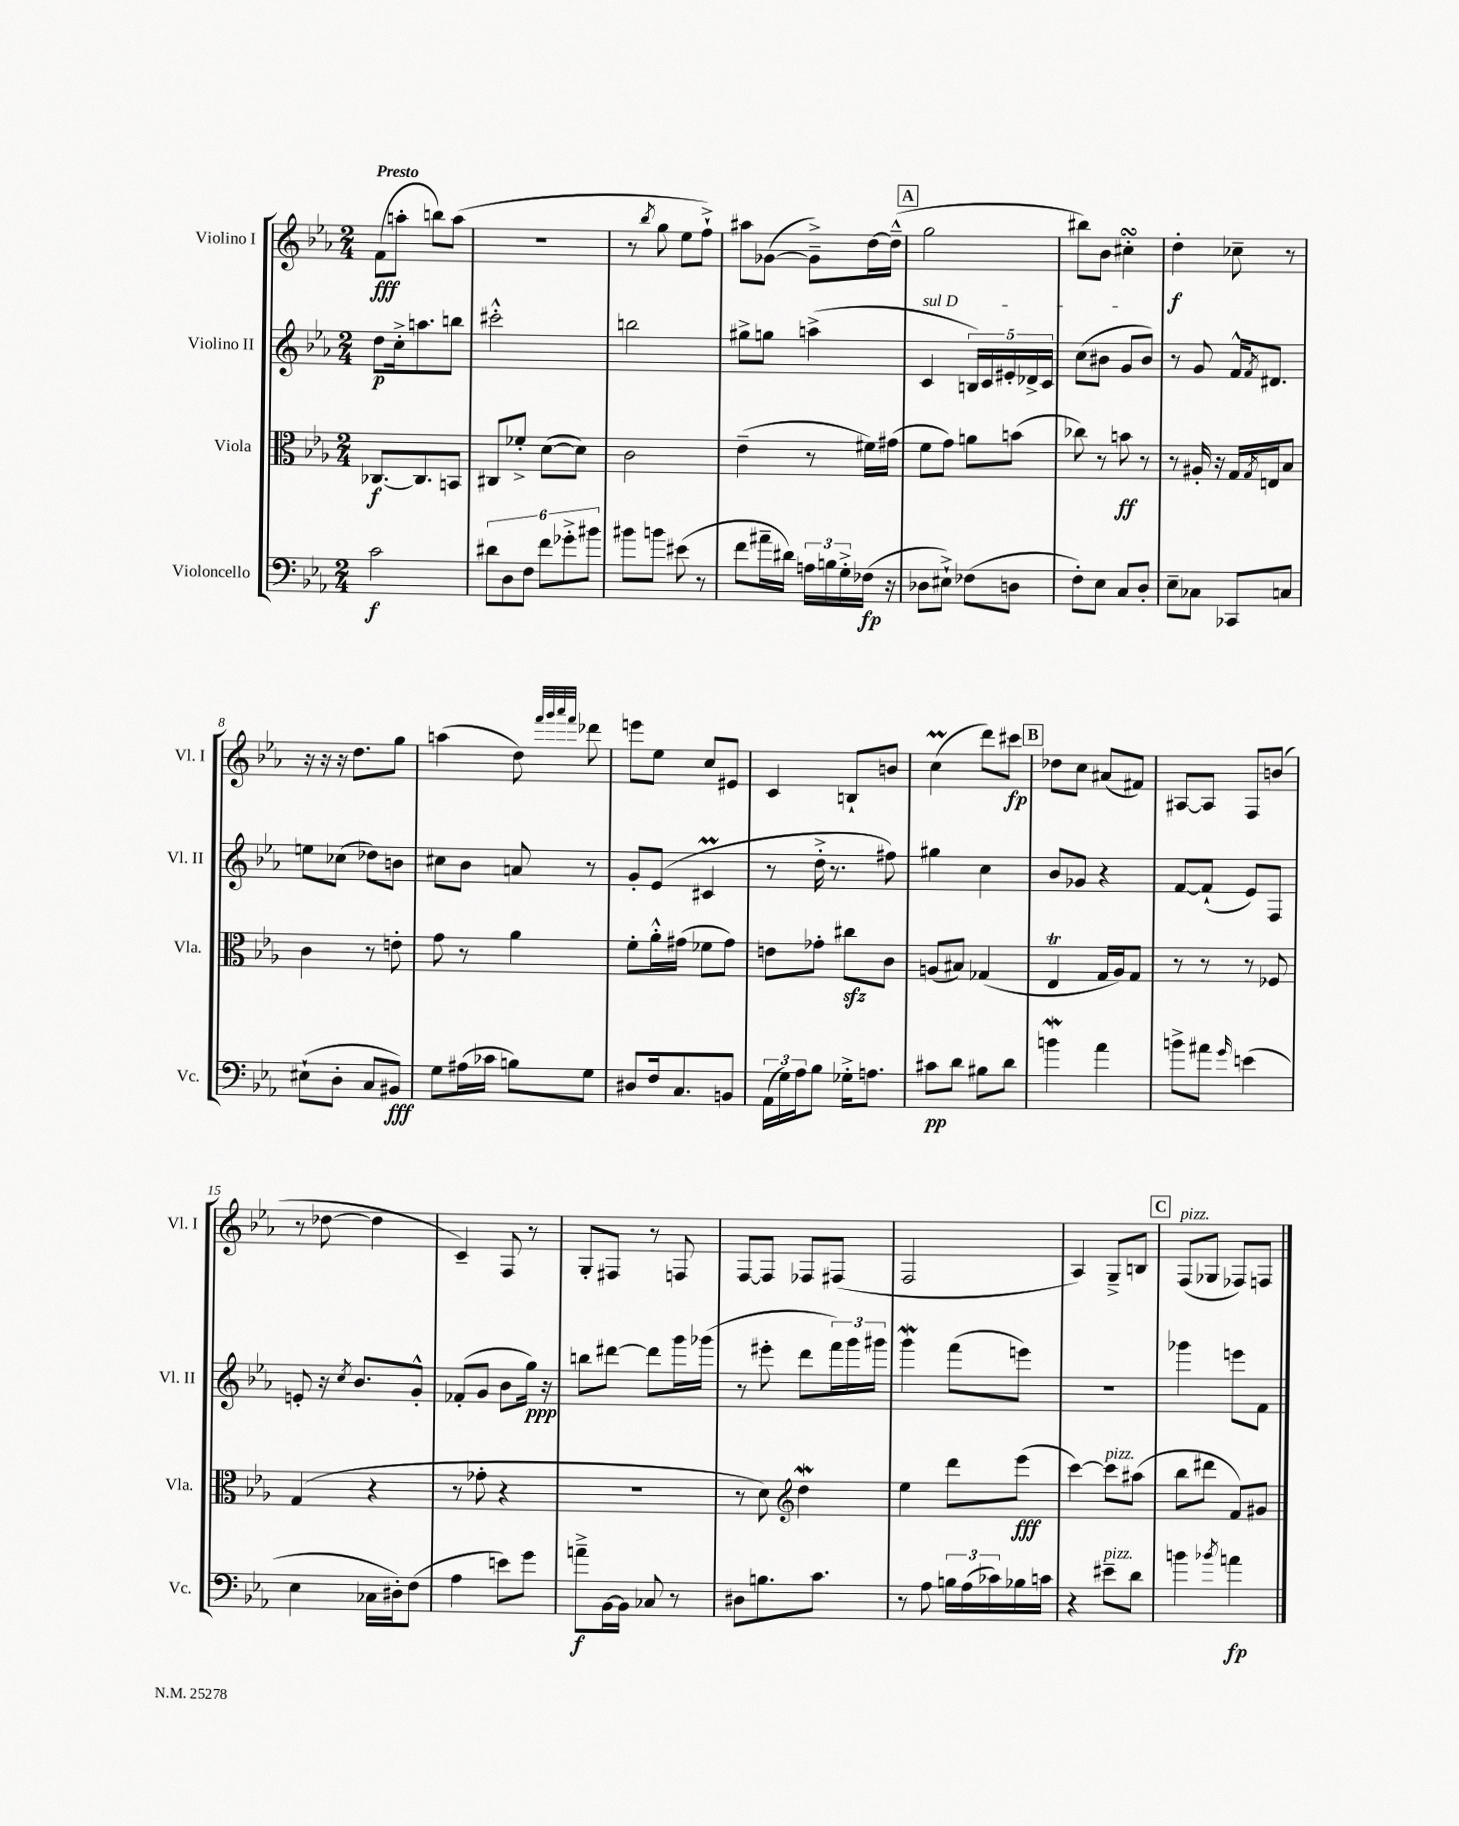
<<
\new StaffGroup <<
\new Staff = "s0" \with { instrumentName = "Violino I" shortInstrumentName = "Vl. I" } {
    \clef treble \key ees \major \numericTimeSignature \time 2/4 \tempo "Presto"
    f'8\fff( a''8-. b''8) a''8( |
    R2 |
    r8 \acciaccatura { bes''8 } g''8 ees''8 f''8-!->) |
    ais''8 ges'8~( ges'8--->) d''16~ d''16---^( |
    \mark \markup { \box "A" } g''2 |
    bis''8) bes'8 cis''4-.\turn |
    d''4-.\f ces''8-- r8 |
    r16 r16 r16 d''8. g''8 |
    a''4( d''8) \grace { f'''32 g'''32 aes'''32 f'''32 } des'''8 |
    e'''8 ees''8 c''8 eis'8 |
    c'4 b8-! b'8 |
    c''4\prall( d'''8) cis'''8\fp |
    \mark \markup { \box "B" } des''8 c''8 ais'8( fis'8) |
    ais8~ ais8 f8 b'8( |
    r8 des''8~ des''4 |
    c'4--) f8 r8 |
    g8-. fis8 r8 f8 |
    f8~ f8 fes8 fis8( |
    f2 |
    aes4) g8---> b8 |
    \mark \markup { \box "C" } f8^\markup { \italic "pizz." }( ges8 fes8) f8 \bar "|." |
}
\new Staff = "s1" \with { instrumentName = "Violino II" shortInstrumentName = "Vl. II" } {
    \clef treble \key ees \major \numericTimeSignature \time 2/4
    d''8\p c''16-.-> a''8. b''8 |
    cis'''2-.-^ |
    b''2 |
    gis''8-> g''8 a''4->( |
    \mark \markup { \box "A" } \once \override TextSpanner.bound-details.left.text = \markup { \italic "sul D" } c'4\startTextSpan \tuplet 5/4 { b16) c'16 eis'16-. des'16-> c'16 } |
    c''8( bis'8 g'8 bis'8\stopTextSpan) |
    r8 g'8 f'16-^ \acciaccatura { f'8 } dis'8. |
    e''8 ces''8( des''8) b'8 |
    cis''8 bes'8 a'8 r8 |
    g'8-. ees'8( cis'4\prall |
    r8 d''16-.-> r8. fis''8) |
    gis''4 c''4 |
    \mark \markup { \box "B" } bes'8 ges'8 r4 |
    f'8~ f'8-!( ees'8) f8 |
    e'8-. r16 \acciaccatura { c''8 } bes'8. g'8-.-^ |
    fes'8-.( g'8 bes'8 g''16\ppp) r16 |
    b''8 dis'''8~ dis'''8 g'''16 ges'''16( |
    r8 eis'''8-. d'''8 \tuplet 3/2 { f'''16) g'''16 gis'''16 } |
    g'''4\mordent f'''8( e'''8) |
    R2 |
    \mark \markup { \box "C" } ges'''4 e'''8 f'8 \bar "|." |
}
\new Staff = "s2" \with { instrumentName = "Viola" shortInstrumentName = "Vla." } {
    \clef alto \key ees \major \numericTimeSignature \time 2/4
    ces8.~\f ces8. b,8 |
    cis8 fes'8-.-> d'8~( d'8) |
    c'2 |
    ees'4--( r8 fis'16) gis'16( |
    \mark \markup { \box "A" } f'8 g'8) a'8 b'8( |
    ces''8) r8 b'8\ff r8 |
    r8 ais16-. r16 g16 \acciaccatura { g8 } e16 bes8 |
    c'4 r8 e'8-. |
    g'8 r8 aes'4 |
    f'8-. aes'16-.-^ gis'16( fes'8 gis'8) |
    e'8 ges'8-. cis''8\sfz c'8 |
    a8( bis8) ges4( |
    \mark \markup { \box "B" } ees4\trill g16 aes16) g8 |
    r8 r8 r8 fes8 |
    g4( r4 |
    r8 ges'8-. r4 |
    R2 |
    r8 d'8) \clef treble d''4\mordent |
    ees''4 d'''8 ees'''8\fff( |
    c'''4~) c'''8^\markup { \italic "pizz." } ais''8( |
    \mark \markup { \box "C" } bes''8 dis'''8 f'8) gis'8 \bar "|." |
}
\new Staff = "s3" \with { instrumentName = "Violoncello" shortInstrumentName = "Vc." } {
    \clef bass \key ees \major \numericTimeSignature \time 2/4
    c'2\f |
    \tuplet 6/4 { dis'8 d8 f8 f'8 ges'8-.-> bis'8 } |
    bis'8 b'8 eis'8( r8 |
    f'8 ais'16-- dis'16) \tuplet 3/2 { a16 b16 g16-.-> } fes16\fp( r16 |
    \mark \markup { \box "A" } des8 eis8-!->) fes8( d8 |
    f8-.) ees8 c8 d8-. |
    ees8-- ces8 ces,8 c8 |
    eis8-!( d8-. c8 bis,8\fff) |
    g8 ais16( ces'16 b8) g8 |
    dis8 f16 c8. b,8 |
    \tuplet 3/2 { aes,16( g16) aes16 } bes8 ges16-.-> a8. |
    cis'8\pp d'8 bis8 d'8 |
    \mark \markup { \box "B" } b'4\mordent aes'4 |
    b'8-> ais'8 \grace { g'16 } e'4( |
    ees4 ces16 dis16-.) f8( |
    aes4 e'8) g'8 |
    a'8--->\f bes,16~ bes,16 ces8 r8 |
    dis8 b8. c'8. |
    r8 aes8 \tuplet 3/2 { b16 aes16( ces'16) } bes16 c'16 |
    r4 eis'8--^\markup { \italic "pizz." } d'8 |
    \mark \markup { \box "C" } b'4 \acciaccatura { bes'8 } a'4\fp \bar "|." |
}
>>
>>
